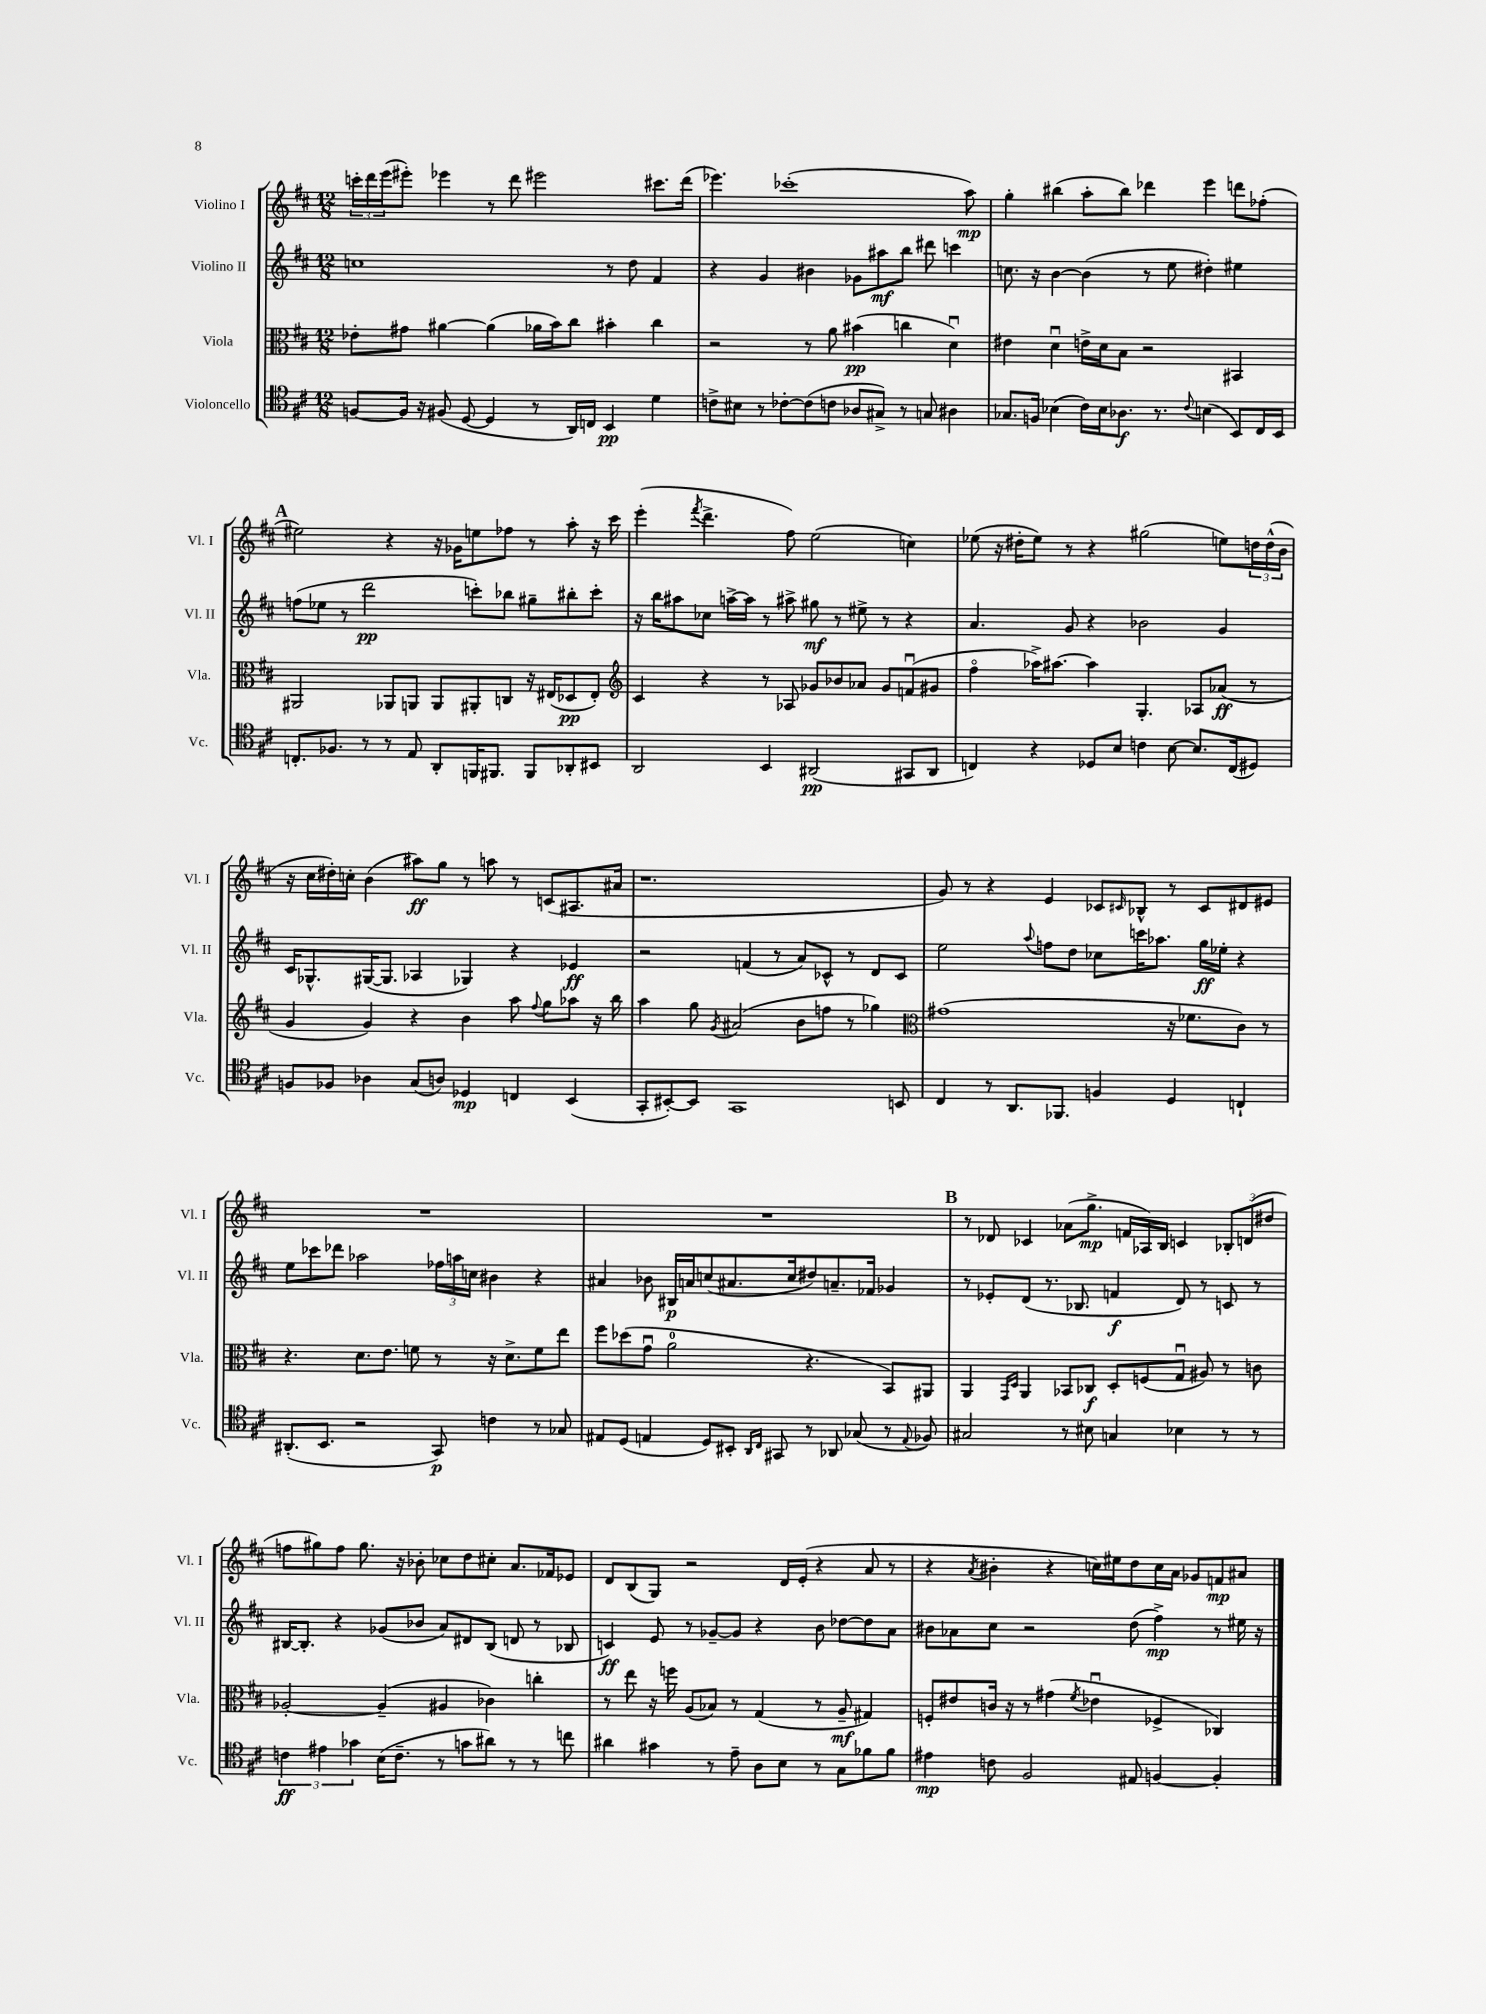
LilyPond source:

<<
\new StaffGroup <<
\new Staff = "s0" \with { instrumentName = "Violino I" shortInstrumentName = "Vl. I" } {
    \clef treble \key d \major \numericTimeSignature \time 12/8
    \tuplet 3/2 { c'''16-. d'''16 e'''16( } eis'''8-.) ees'''4 r8 d'''8 eis'''2 cis'''8. d'''16( |
    ees'''4.) ces'''1-.( a''8\mp) |
    g''4-. bis''4( a''8-. bis''8) des'''4 e'''4 d'''8 fes''8-.( |
    \mark \markup { \bold "A" } eis''2) r4 r16 ges'16 e''8 fes''8 r8 a''8-. r16 cis'''16 |
    e'''4-.( \acciaccatura { fis'''8 } d'''4.-> fis''8) e''2( c''4) |
    ees''8( r16 dis''16-. ees''8) r8 r4 gis''2( e''8) \tuplet 3/2 { d''16 d''16-^( b'16 } |
    r16 cis''16 dis''16-.) c''16-. b'4( ais''8\ff) g''8 r8 a''8 r8 c'8( ais8. ais'16 |
    r1. |
    g'8) r8 r4 e'4 ces'8 \grace { cis'16 } bes8-^ r8 cis'8 dis'8 eis'8 |
    R1. |
    R1. |
    \mark \markup { \bold "B" } r8 des'8 ces'4 aes'8( g''8.->\mp f'16 aes16) b16 c'4 \tuplet 3/2 { bes8-. d'8( dis''8 } |
    f''8 gis''8) f''8 gis''8. r16 bes'8-. ces''8 d''8 cis''8-. a'8. fes'16 ees'8 |
    d'8 b8( g8) r2 d'16 e'16-.( r4 a'8 r8 |
    r4 \acciaccatura { a'8 } bis'4-. r4 c''16) eis''16 d''8 c''16 a'16 ges'8 f'8\mp ais'8 \bar "|." |
}
\new Staff = "s1" \with { instrumentName = "Violino II" shortInstrumentName = "Vl. II" } {
    \clef treble \key d \major \numericTimeSignature \time 12/8
    c''1 r8 d''8 fis'4 |
    r4 g'4 bis'4 ges'8 ais''8\mf b''8 dis'''8 c'''4 |
    c''8. r16 b'4~ b'4( r8 e''8 dis''4-.) eis''4 |
    \mark \markup { \bold "A" } f''8( ees''8 r8 d'''2\pp c'''8-.) bes''8 gis''8-- bis''8-. c'''8-. |
    r16 b''16 ais''8 ces''8 a''16~-> a''16 r8 ais''8-> gis''8\mf r8 eis''8-> r8 r4 |
    a'4. g'8 r4 bes'2 g'4 |
    cis'16 ges8.-^ gis16~( gis8. aes4 ges4) r4 ees'4\ff |
    r2 f'4( r8 a'8) ces'8-^ r8 d'8 ces'8 |
    e''2 \appoggiatura { a''8 } f''8 d''8 ces''8 c'''16 aes''8. g''16\ff ees''16-. r4 |
    e''8 ces'''8 des'''8 aes''2 \tuplet 3/2 { fes''16 a''16 c''16 } bis'4 r4 |
    ais'4 bes'8 bis16\p a'16 c''8( ais'8. c''16 dis''8) a'8.-- fes'16 ges'4 |
    \mark \markup { \bold "B" } r8 ees'8-. d'8( r8. bes8. f'4\f d'8) r8 c'8 r8 |
    bis16~ bis8.-. r4 ges'8( bes'8 a'8) dis'8 bis8( d'8 r8 bes8 |
    c'4\ff) e'8 r8 ges'8~-- ges'8 r4 b'8 des''8~ des''8 a'8 |
    bis'8 aes'8 cis''8 r2 d''8( fis''4->\mp) r8 eis''16 r16 \bar "|." |
}
\new Staff = "s2" \with { instrumentName = "Viola" shortInstrumentName = "Vla." } {
    \clef alto \key d \major \numericTimeSignature \time 12/8
    ees'8-. gis'8 ais'4~ ais'4( aes'16 b'16) cis''8 bis'4-. cis''4 |
    r2 r8 a'8 bis'4\pp( c''4 d'4\downbow) |
    eis'4 d'4\downbow e'16-> d'16 b8 r2 bis,4 |
    \mark \markup { \bold "A" } ais,2 aes,8 a,8 a,8 ais,8-. c8 r16 eis16( des8\pp eis8-.) |
    \clef treble cis'4 r4 r8 aes8 ges'8 bes'8 aes'8 ges'8 f'8\downbow( gis'8 |
    fis''4\flageolet aes''16->) ais''8.~ ais''4 g4.-. aes8 aes'8\ff( r8 |
    g'4 g'4) r4 b'4 a''8 \appoggiatura { fis''8 } g''8 aes''8 r16 b''16 |
    a''4 g''8 \acciaccatura { g'8 } ais'2( b'8 f''8 r8 ges''4) |
    \clef alto gis'1( r16 fes'8. cis'8) r8 |
    r4. d'8. e'8. f'8 r8 r16 d'8.-> f'8 e''8 |
    fis''8 des''8( g'8\downbow a'2-0 r4. b,8) ais,8 |
    \mark \markup { \bold "B" } a,4 \grace { g,16 d16 } a,4 bes,8 ces8\f d8-. f8( g8\downbow ais8) r8 c'8 |
    aes2~-. aes4--( ais4 ces'4) c''4-. |
    r8 e''8 r16 f''16 a8( bes8) r8 g4( r8 a8--\mf gis4) |
    f8-. eis'8 c'16 r16 r8 gis'4( \acciaccatura { fis'8 } ees'4\downbow fes4-> ces4) \bar "|." |
}
\new Staff = "s3" \with { instrumentName = "Violoncello" shortInstrumentName = "Vc." } {
    \clef tenor \key d \major \numericTimeSignature \time 12/8
    f8~ f16 r16 fis8( d8~ d4 r8 a,16) c16 b,4\pp d'4 |
    c'8-> bis8 r8 ces'8~-. ces'8( c'8 aes8 gis8->) r8 g8 ais4 |
    ges8. f16 bes4( cis'16) bes16 aes8.\f r8. \appoggiatura { cis'8 } b4( b,8) cis16 b,16 |
    \mark \markup { \bold "A" } c8.-. fes8. r8 r8 e8 a,8-. f,16 fis,8. fis,8 aes,8-. bis,8 |
    a,2 b,4 ais,2\pp( gis,8 ais,8 |
    c4) r4 des8 b8 c'4 b8~ b8. c16( dis8) |
    f8 fes8 aes4 g8( a8) des4\mp c4 b,4( |
    g,8-. bis,8~-.) bis,8 g,1 b,8 |
    cis4 r8 a,8. fes,8. f4 d4 c4-! |
    ais,8.-.( b,8. r2 g,8\p) c'4 r8 ges8 |
    eis8 d8( e4 d8) bis,8-. \grace { a,16 cis16 } gis,8 r8 aes,8 ges8( r8 \appoggiatura { e8 } fes8) |
    \mark \markup { \bold "B" } gis2 r8 bis8 g4 bes4 r8 r8 |
    \tuplet 3/2 { c'4\ff eis'4 ges'4 } b16( c'8.-- r8 g'8 ais'8) r8 r8 c''8 |
    ais'4 gis'4 r8 e'8-- a8 b8 r8 g8 fes'8 fes'8 |
    eis'4\mp c'8 fis2 eis8 f4~ f4-. \bar "|." |
}
>>
>>
\layout { \context { \Score \remove "Bar_number_engraver" } }
